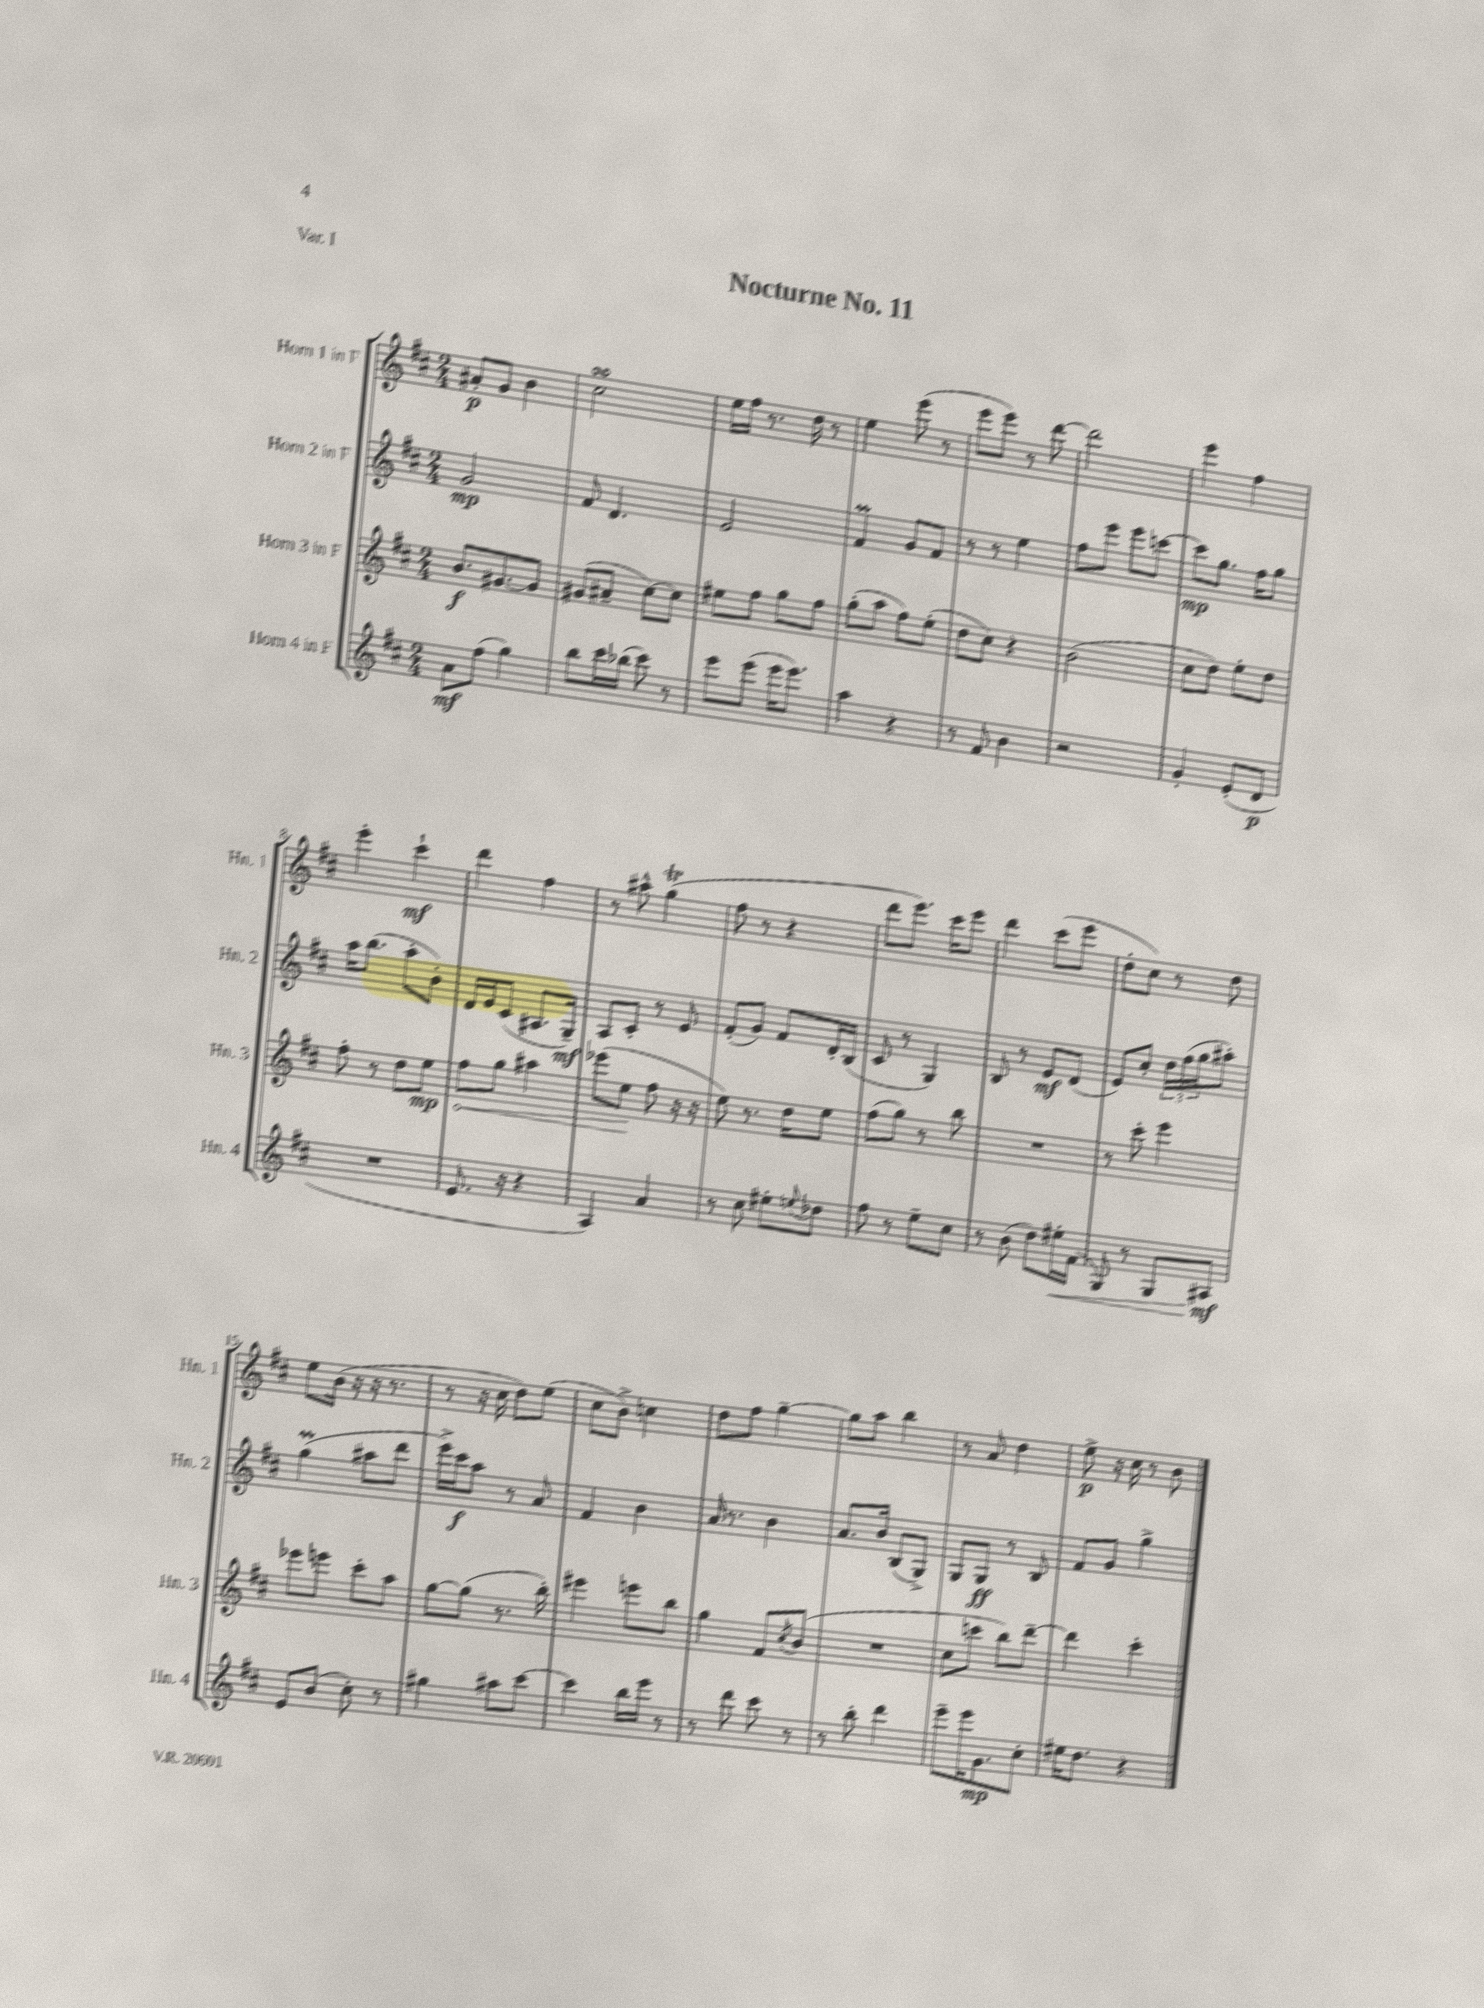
\header { title = "Nocturne No. 11" piece = "Var. I" }
<<
\new StaffGroup <<
\new Staff = "s0" \with { instrumentName = "Horn 1 in F" shortInstrumentName = "Hn. 1" } {
    \clef treble \key d \major \numericTimeSignature \time 2/4
    ais'8-.\p g'8 b'4 |
    cis''2\turn |
    e''16 fis''16 r8. d''16 r8 |
    e''4 e'''8( r8 |
    e'''8 e'''8) r8 d'''8~ |
    d'''2 |
    e'''4 fis''4 |
    e'''4-. cis'''4-!\mf |
    d'''4 fis''4 |
    r8 ais''8-^ g''4\trill( |
    fis''8 r8 r4 |
    d'''8 e'''8.) cis'''16 e'''8 |
    d'''4 cis'''8( e'''8 |
    d''8-. cis''8) r8 d''8 |
    e''8 b'16( r16 r16 r8. |
    r8 r16 cis''16 d''8) e''8( |
    cis''8 b'8->) c''4 |
    d''8 fis''8 g''4~-- |
    g''8 a''8 b''4 |
    r8 a'8 d''4 |
    e''8->\p r16 cis''16 r8 b'8 \bar "|." |
}
\new Staff = "s1" \with { instrumentName = "Horn 2 in F" shortInstrumentName = "Hn. 2" } {
    \clef treble \key d \major \numericTimeSignature \time 2/4
    g'2\mp |
    fis'8 d'4. |
    e'2 |
    fis'4\prall g'8 fis'8 |
    r8 r8 e''4 |
    fis''8 e'''8 e'''8 c'''8~ |
    c'''8\mp g''8. fis''16 g''8 |
    a''16 b''8.( a''8-. b'8-.) |
    d'16 e'16 cis'8( ais8. g16--\mf) |
    a8 cis'8-. r8 e'8 |
    fis'8-.( g'8) fis'8 d'16-. b16( |
    cis'8 r8 g4) |
    b8 r8 e'8\mf d'8( |
    e'8) cis''8-. \tuplet 3/2 { d''16 fis''16( g''16 } ais''8-.) |
    g''4\prall( ais''8 d'''8 |
    e'''16->) cis'''16\f a''8 r8 a'8 |
    fis'4 b'4 |
    a'16 r8. b'4 |
    a'8. b'16 b8( g8->) |
    g8 g8\ff r8 b8 |
    fis'8 g'8 g''4-> \bar "|." |
}
\new Staff = "s2" \with { instrumentName = "Horn 3 in F" shortInstrumentName = "Hn. 3" } {
    \clef treble \key d \major \numericTimeSignature \time 2/4
    b'8.\f gis'8.~ gis'8 |
    gis'8( ais'8-- cis''8~) cis''8 |
    eis''8 fis''8 g''8 fis''8 |
    g''8-.( a''8 fis''8) e''8-.( |
    d''8 cis''8) r4 |
    b'2( |
    cis''8 d''8) e''8-. d''8 |
    fis''8-. r8 d''8 e''8\mp |
    \once \override Hairpin.circled-tip = ##t fis''8\< g''8 ais''4 |
    ees'''8( e''8\! fis''8 r16 r16 |
    e''8) r8. d''16 e''8 |
    fis''8( g''8) r8 b''8 |
    R2 |
    r8 cis'''8-. e'''4 |
    ees'''8 e'''8 cis'''8-. a''8 |
    g''8~ g''8( r8. b''16-.) |
    eis'''4 e'''8 b''8 |
    g''4 fis'8 \acciaccatura { cis''8 } b'8( |
    R2 |
    cis''8 c'''8 b''8) d'''8~-- |
    d'''4 cis'''4-. \bar "|." |
}
\new Staff = "s3" \with { instrumentName = "Horn 4 in F" shortInstrumentName = "Hn. 4" } {
    \clef treble \key d \major \numericTimeSignature \time 2/4
    a'8\mf fis''8( g''4) |
    b''8 cis'''16 bes''16( cis'''8) r8 |
    e'''8 e'''8( e'''16 e'''8.) |
    a''4 r4 |
    r8 fis'8 b'4 |
    r2 |
    g'4-. e'8-.( d'8\p |
    R2 |
    e'8. r16 r4 |
    a4) a'4 |
    r8 cis''8 eis''8-. \appoggiatura { e''8 } des''8 |
    fis''8 r8 e''8-- cis''8 |
    r8 b'8( d''8) eis''16-.\< fis'16( |
    g8) r8 g8 ais8\mf\! |
    e'8 b'8( cis''8-.) r8 |
    gis''4 ais''8 cis'''8~ |
    cis'''4 b''16 e'''16 r8 |
    r8 d'''8 cis'''8 r8 |
    r8 b''8-. d'''4 |
    e'''8-- e'''16 g'8.\mp cis''8-. |
    eis''16 d''8. r4 \bar "|." |
}
>>
>>
